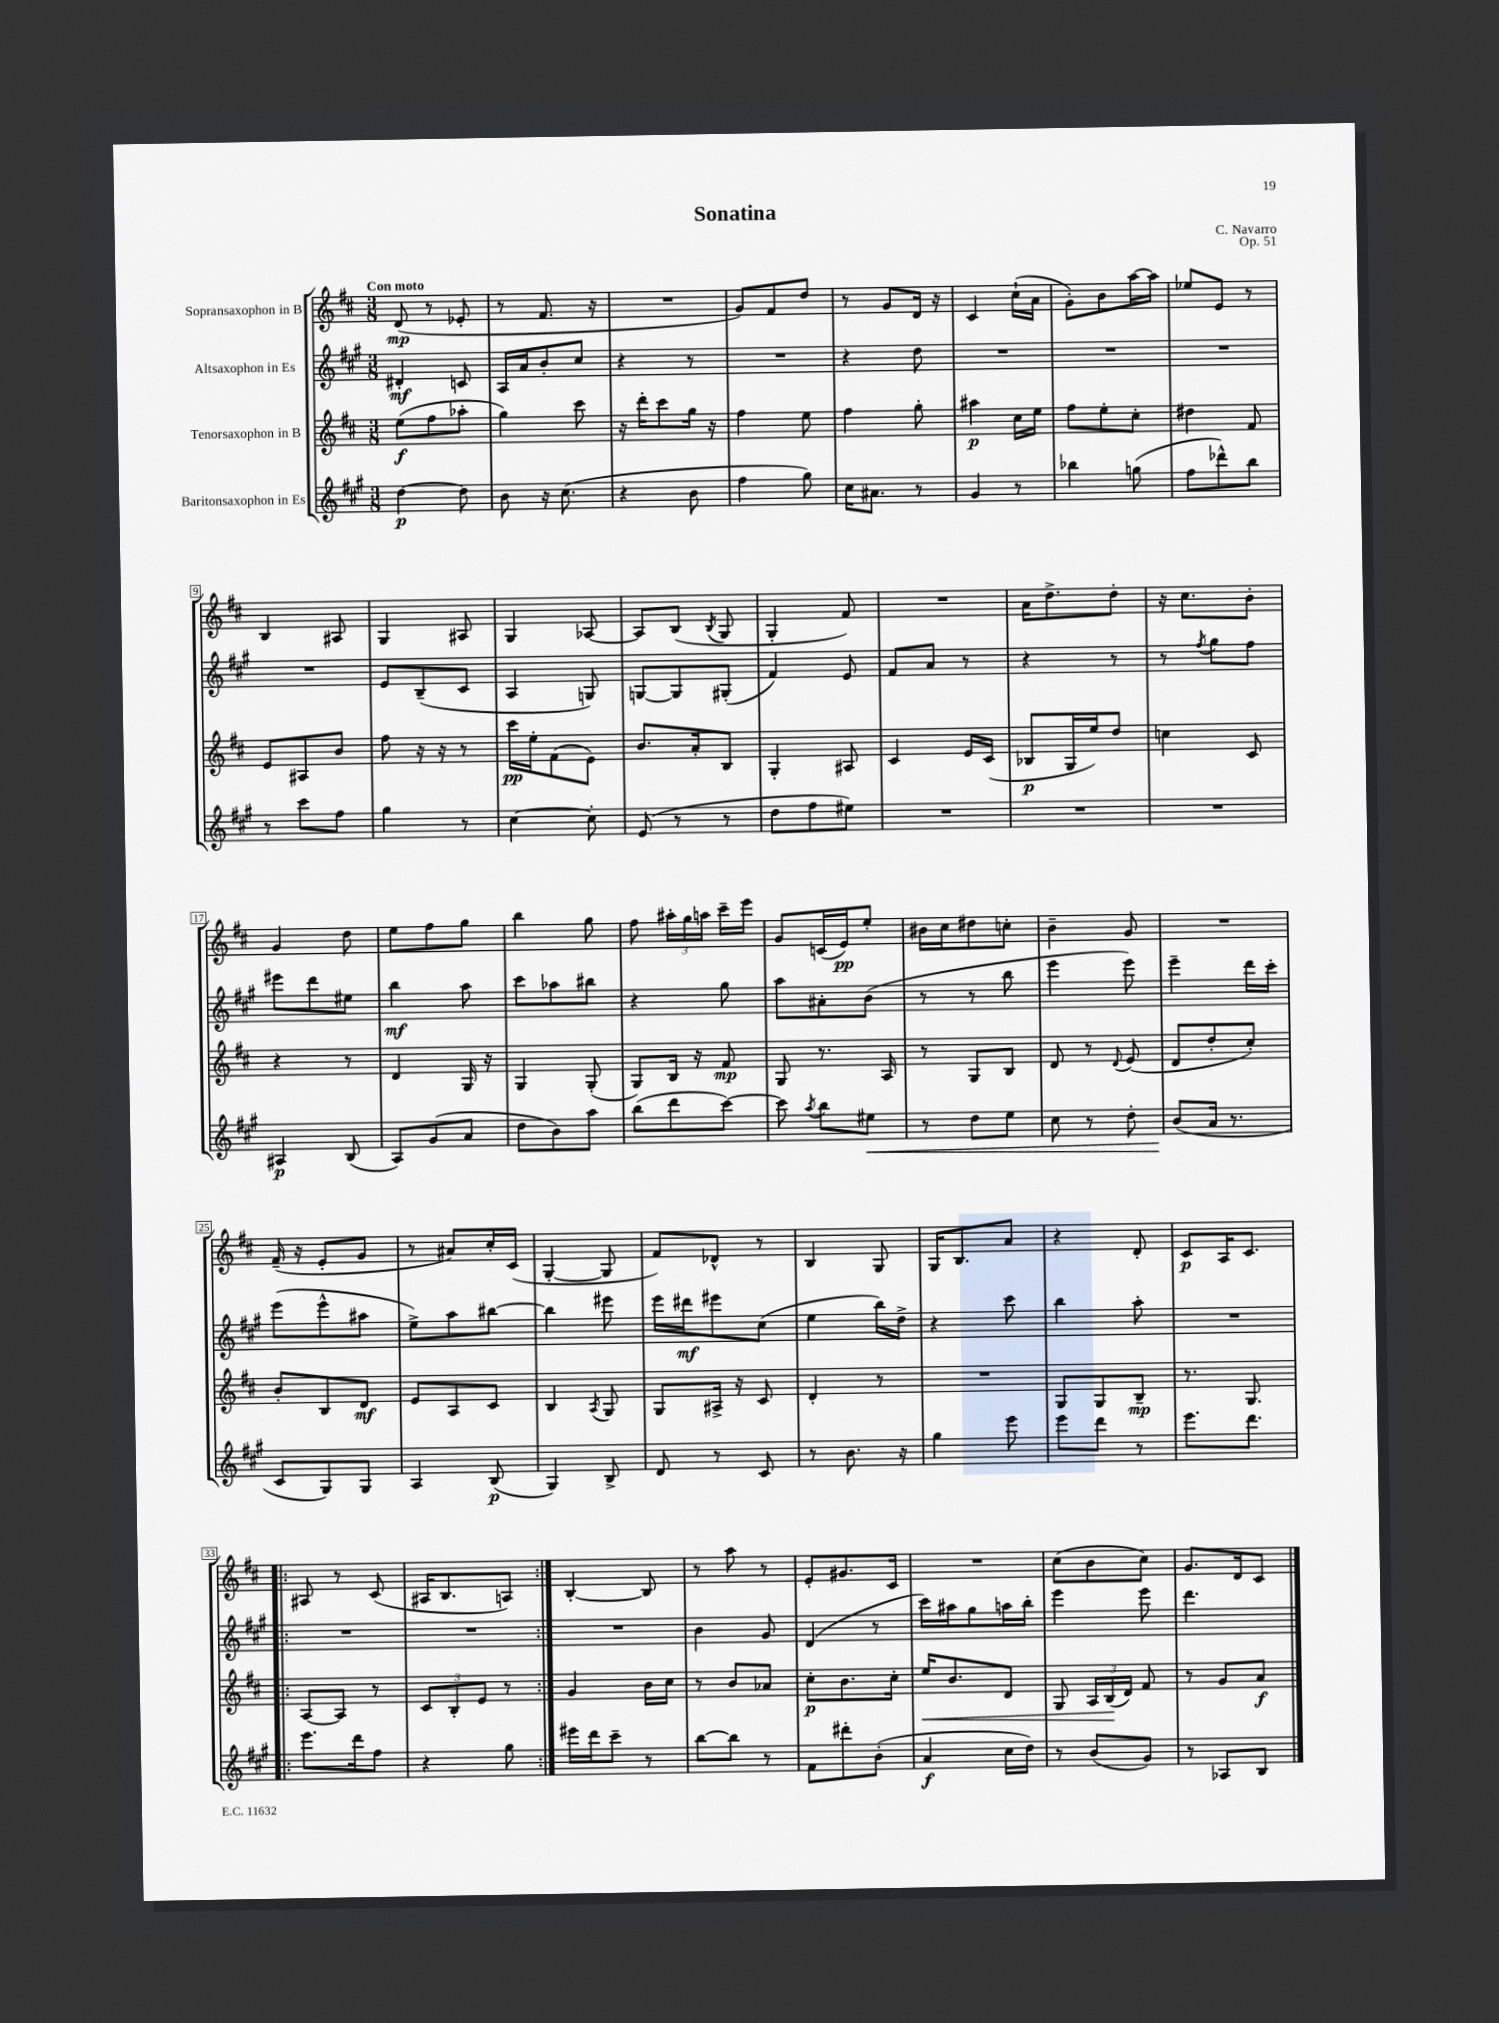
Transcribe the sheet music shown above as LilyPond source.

\header { title = "Sonatina" composer = "C. Navarro" opus = "Op. 51" }
<<
\new StaffGroup <<
\new Staff = "s0" \with { instrumentName = "Sopransaxophon in B" } {
    \clef treble \key d \major \numericTimeSignature \time 3/8 \tempo "Con moto"
    \autoBeamOff d'8\mp( r8 ees'8-. |
    r8 fis'8. r16 |
    R4. |
    g'8[) fis'8 d''8] |
    r8 g'8[ d'16] r16 |
    cis'4 cis''16[-!( a'16] |
    g'8[-.) b'8 a''16~ a''16] |
    ees''8[ e'8] r8 |
    b4 ais8 |
    g4 ais8 |
    g4 aes8~ |
    aes8[ b8]( \acciaccatura { b8 } g8 |
    g4-. fis'8) |
    R4. |
    a'16[ d''8.-> d''8]-. |
    r16 cis''8.[ b'8]-. |
    g'4 d''8 |
    e''8[ fis''8 g''8] |
    b''4 g''8 |
    fis''8 \tuplet 3/2 { ais''16[-. g''16 a''16] } cis'''16[-- e'''16] |
    g'8[ c'16( e'16\pp) e''8]-. |
    bis'16[ cis''16 dis''8 c''8]-. |
    b'4-- g'8 |
    R4. |
    fis'16--( r16 e'8[-. g'8] |
    r8 ais'8[) cis''16-. cis'16]( |
    g4~-. g8 |
    fis'8[) des'8]-^ r8 |
    b4 g8 |
    g16[ b8. a'8] |
    r4 d'8-. |
    cis'8[\p a16 cis'8.] |
    \repeat volta 2 { ais8 r8 cis'8( |
    ais16[ b8. a8]) | }
    b4~-. b8 |
    r8 a''8 r8 |
    e'8[-. gis'8. cis'16] |
    R4. |
    cis''8[( b'8 cis''8]) |
    g'8.[ d'16 cis'8] \bar "|." |
}
\new Staff = "s1" \with { instrumentName = "Altsaxophon in Es" } {
    \clef treble \key a \major \numericTimeSignature \time 3/8
    \autoBeamOff dis'4-.\mf c'8 |
    a16[ a'16 b'8-. cis''8] |
    r4 r8 |
    R4. |
    r4 d''8 |
    R4. |
    R4. |
    R4. |
    R4. |
    e'8[ b8--( cis'8] |
    a4 g8) |
    g8[~ g8 gis8]-.( |
    fis'4) e'8 |
    fis'8[ a'8] r8 |
    r4 r8 |
    r8 \acciaccatura { fis''8 } gis''8[ fis''8] |
    eis'''8[ d'''8 eis''8] |
    b''4\mf a''8 |
    cis'''8[ aes''8 bis''8] |
    r4 gis''8 |
    a''8[ ais'8-. b'8]( |
    r8 r8 b''8 |
    e'''4 e'''8) |
    e'''4-- d'''16[ cis'''16]-. |
    e'''8[( e'''8-^ ais''8] |
    e''8[->) a''8 bis''8]~ |
    bis''4 eis'''8 |
    e'''16[ dis'''16\mf eis'''8 cis''8]( |
    e''4 b''16[) d''16]-> |
    r4 cis'''8 |
    b''4 a''8-. |
    R4. |
    \repeat volta 2 { R4. |
    R4. | }
    R4. |
    b'4 gis'8 |
    d'4( r8 |
    cis'''16[) ais''16 gis''8 a''16 b''16]-. |
    e'''4 e'''8 |
    d'''4. \bar "|." |
}
\new Staff = "s2" \with { instrumentName = "Tenorsaxophon in B" } {
    \clef treble \key d \major \numericTimeSignature \time 3/8
    \autoBeamOff e''8[\f( fis''8 aes''8]-. |
    g''4) cis'''8 |
    r16 d'''16[-. cis'''8 g''16] r16 |
    fis''4 e''8 |
    fis''4 g''8-. |
    ais''4\p cis''16[ e''16] |
    fis''8[ e''8-. cis''8]-. |
    dis''4 fis'8 |
    e'8[ ais8 b'8] |
    fis''8 r16 r16 r8 |
    cis'''16[\pp e''16-. fis'8( e'8]) |
    b'8.[ a'16-. b8] |
    g4-. ais8 |
    cis'4 e'16[ cis'16]( |
    bes8[\p g16 e''16) d''8] |
    c''4 cis'8 |
    r4 r8 |
    d'4 g16 r16 |
    g4 g8-.( |
    g8[) b16] r16 fis'8\mp |
    g8 r8. a16 |
    r8 g8[ b8] |
    d'8 r8 \appoggiatura { d'8 } e'8( |
    d'8[ d''8-. cis''8]-.) |
    b'8[-. b8 d'8]\mf |
    e'8[ a8 cis'8] |
    b4 \acciaccatura { a8 } g8 |
    g8[ ais16]-> r16 cis'8 |
    d'4-. r8 |
    R4. |
    g8[ g8 b8]--\mp |
    r8. g8. |
    \repeat volta 2 { a8[~ a8] r8 |
    \tuplet 3/2 { cis'8[ b8-. e'8] } r8 | }
    g'4 b'16[ cis''16] |
    r8 b'8[ aes'8] |
    cis''8[-.\p b'8. cis''16]-. |
    e''16[\< b'8. d'8] |
    g8 \tuplet 3/2 { a16[ b16\!( d'16]) } fis'8 |
    r8 g'8[ a'8]\f \bar "|." |
}
\new Staff = "s3" \with { instrumentName = "Baritonsaxophon in Es" } {
    \clef treble \key a \major \numericTimeSignature \time 3/8
    \autoBeamOff d''4~\p d''8 |
    b'8 r16 cis''8.( |
    r4 b'8 |
    fis''4 gis''8) |
    cis''16[ ais'8.] r8 |
    gis'4 r8 |
    bes''4 g''8( |
    fis''8[ des'''8-^) b''8] |
    r8 cis'''8[ fis''8] |
    gis''4 r8 |
    cis''4~ cis''8-. |
    e'8( r8 r8 |
    d''8[ fis''8 eis''8]) |
    R4. |
    R4. |
    R4. |
    ais4\p b8( |
    a8[) gis'8( a'8] |
    d''8[ b'8) a''8] |
    b''8[( d'''8 cis'''8]~) |
    cis'''8 \acciaccatura { a''8 } b''8[ eis''8]\< |
    r8 d''8[ e''8] |
    cis''8 r8 d''8-. |
    b'8[\!( a'16] r8. |
    cis'8[ gis8) gis8] |
    a4 b8\p( |
    gis4) b8-> |
    d'8 r8 cis'8 |
    r8 b'8. r16 |
    gis''4 e'''8 |
    e'''8[ d'''8] r8 |
    e'''8.[ d'''8.] |
    \repeat volta 2 { e'''8.[ d'''16 fis''8] |
    r4 gis''8 | }
    eis'''16[ d'''16 cis'''8]-- r8 |
    b''8[~ b''8] r8 |
    fis'8[ dis'''8-. b'8]-.( |
    a'4\f cis''16[ d''16]) |
    r8 b'8[( gis'8]) |
    r8 aes8[ b8] \bar "|." |
}
>>
>>
\layout { \context { \Score \override BarNumber.stencil = #(make-stencil-boxer 0.1 0.3 ly:text-interface::print) } }
